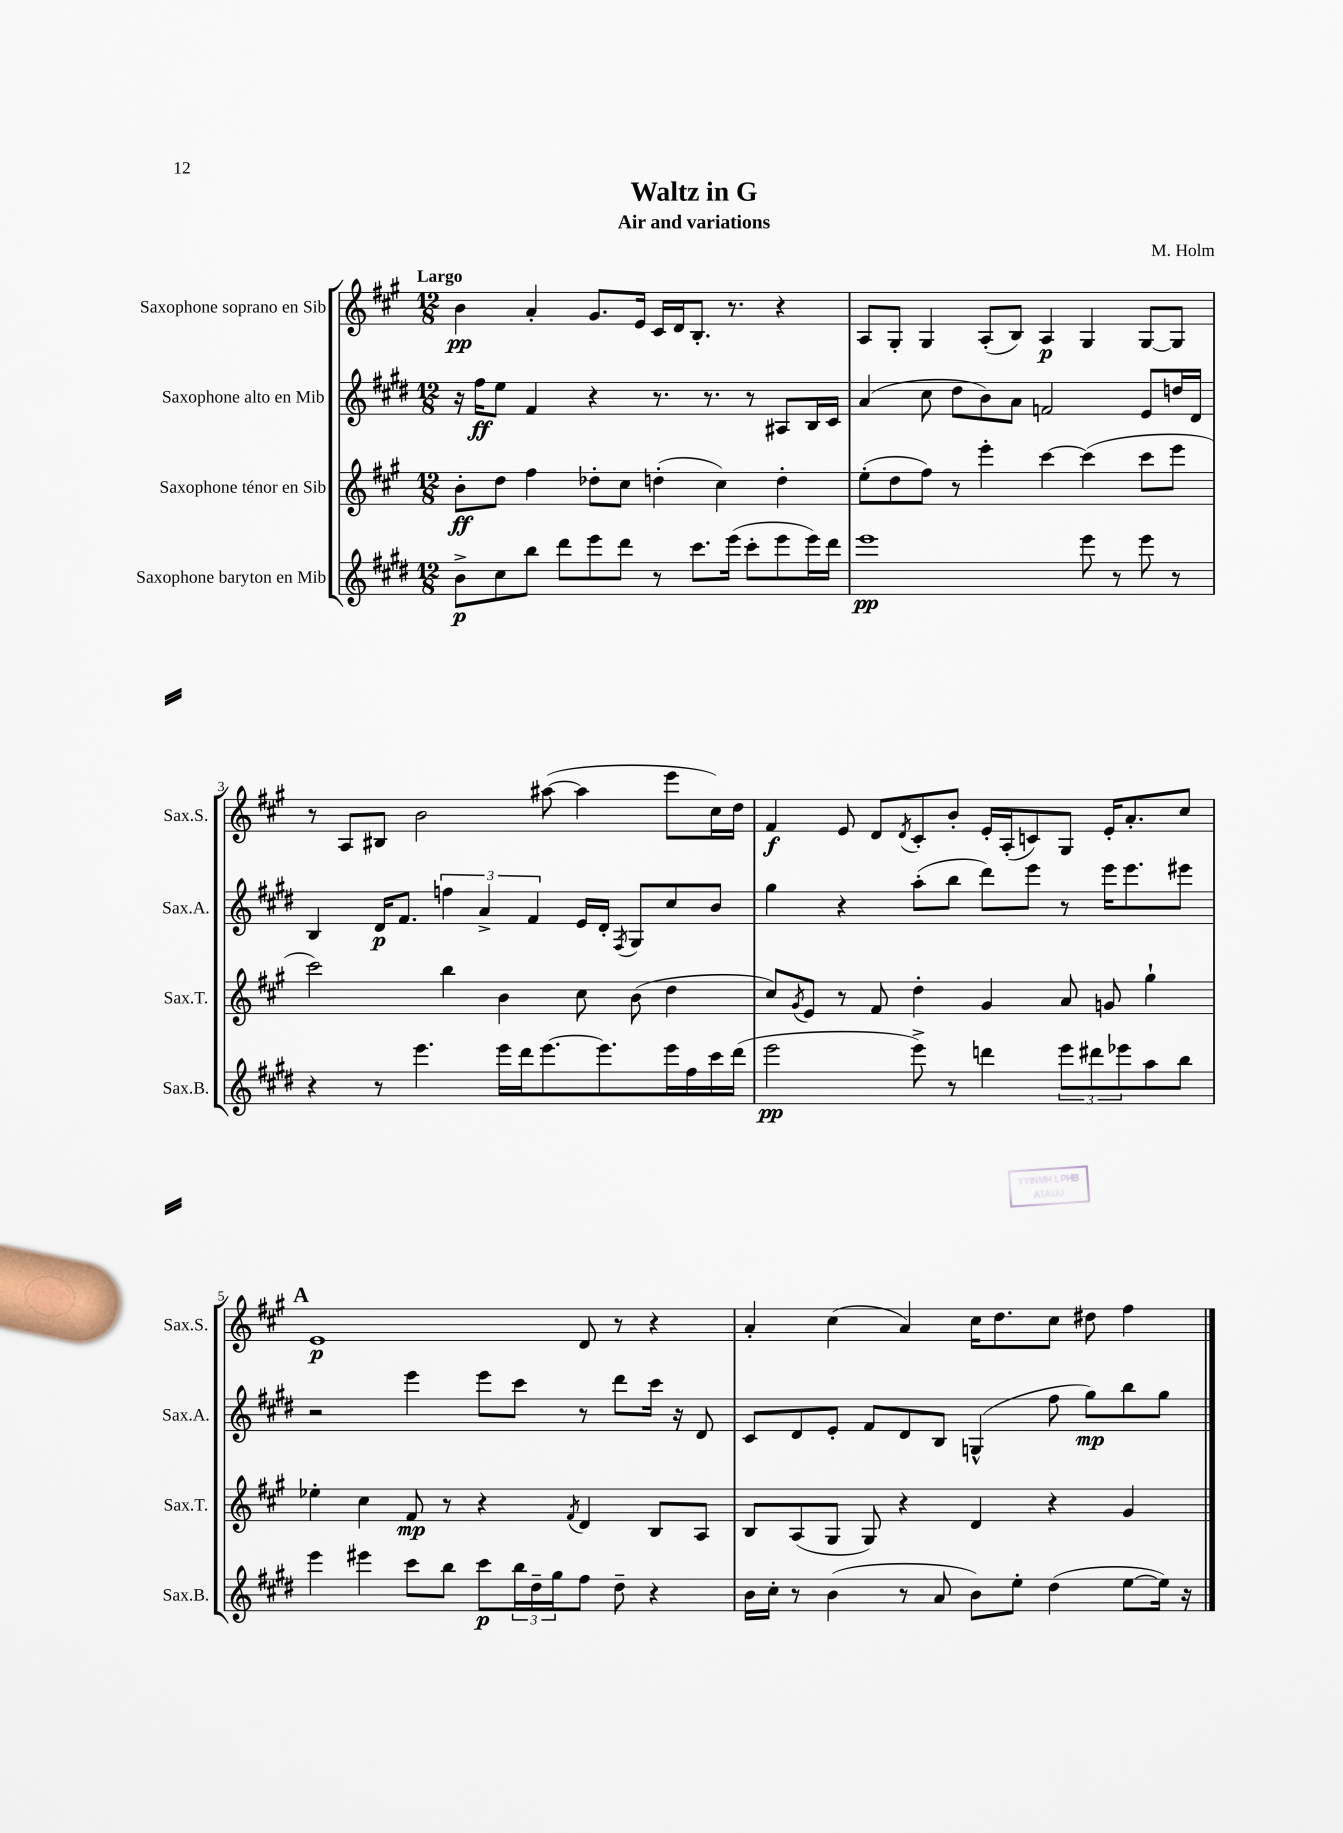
\header { title = "Waltz in G" composer = "M. Holm" subtitle = "Air and variations" }
<<
\new StaffGroup <<
\new Staff = "s0" \with { instrumentName = "Saxophone soprano en Sib" shortInstrumentName = "Sax.S." } {
    \clef treble \key a \major \numericTimeSignature \time 12/8 \tempo "Largo"
    b'4\pp a'4-. gis'8. e'16 cis'16 d'16 b8.-. r8. r4 |
    a8 gis8-. gis4 a8-.( b8) a4\p gis4 gis8~ gis8 |
    r8 a8 bis8 b'2 ais''8~( ais''4 e'''8 cis''16) d''16 |
    fis'4\f e'8 d'8 \acciaccatura { d'8 } cis'8-. b'8-. e'16-. a16-.( c'8) gis8 e'16-. a'8.-. cis''8 |
    \mark \markup { \bold "A" } e'1\p d'8 r8 r4 |
    a'4-. cis''4( a'4) cis''16 d''8. cis''8 dis''8 fis''4 \bar "|." |
}
\new Staff = "s1" \with { instrumentName = "Saxophone alto en Mib" shortInstrumentName = "Sax.A." } {
    \clef treble \key e \major \numericTimeSignature \time 12/8
    r16 fis''16\ff e''8 fis'4 r4 r8. r8. r8 ais8 b16 cis'16 |
    a'4( cis''8 dis''8 b'8) a'8 f'2 e'8 d''16 dis'16 |
    b4 dis'16\p fis'8. \tuplet 3/2 { f''4 a'4-> fis'4 } e'16 dis'16-. \acciaccatura { fis8 } gis8 cis''8 b'8 |
    gis''4 r4 a''8-.( b''8 dis'''8) e'''8 r8 e'''16 e'''8. eis'''8 |
    \mark \markup { \bold "A" } r2 e'''4 e'''8 cis'''8 r8 dis'''8 cis'''16 r16 dis'8 |
    cis'8 dis'8 e'8-. fis'8 dis'8 b8 g4-^( fis''8 gis''8\mp) b''8 gis''8 \bar "|." |
}
\new Staff = "s2" \with { instrumentName = "Saxophone ténor en Sib" shortInstrumentName = "Sax.T." } {
    \clef treble \key a \major \numericTimeSignature \time 12/8
    b'8-.\ff d''8 fis''4 des''8-. cis''8 d''4-.( cis''4) d''4-. |
    e''8-.( d''8 fis''8) r8 e'''4-. cis'''4~ cis'''4( cis'''8 e'''8 |
    cis'''2) b''4 b'4 cis''8 b'8( d''4 |
    cis''8) \acciaccatura { gis'8 } e'8 r8 fis'8 d''4-. gis'4 a'8 g'8 gis''4-! |
    \mark \markup { \bold "A" } ees''4-. cis''4 fis'8\mp r8 r4 \acciaccatura { fis'8 } d'4 b8 a8 |
    b8 a8( gis8 gis8) r4 d'4 r4 gis'4 \bar "|." |
}
\new Staff = "s3" \with { instrumentName = "Saxophone baryton en Mib" shortInstrumentName = "Sax.B." } {
    \clef treble \key e \major \numericTimeSignature \time 12/8
    b'8->\p cis''8 b''8 dis'''8 e'''8 dis'''8 r8 cis'''8. e'''16( cis'''8-. e'''8 e'''16) dis'''16 |
    e'''1\pp e'''8 r8 e'''8 r8 |
    r4 r8 e'''4. e'''16 dis'''16 e'''8.~ e'''8. e'''16 fis''16 cis'''16 dis'''16( |
    e'''2\pp e'''8->) r8 d'''4 \tuplet 3/2 { e'''8 dis'''8 ees'''8 } a''8 b''8 |
    \mark \markup { \bold "A" } e'''4 eis'''4 cis'''8 b''8 cis'''8\p \tuplet 3/2 { b''16 dis''16-- gis''16 } fis''8 dis''8-- r4 |
    b'16 cis''16-. r8 b'4( r8 a'8 b'8) e''8-. dis''4( e''8~ e''16) r16 \bar "|." |
}
>>
>>
